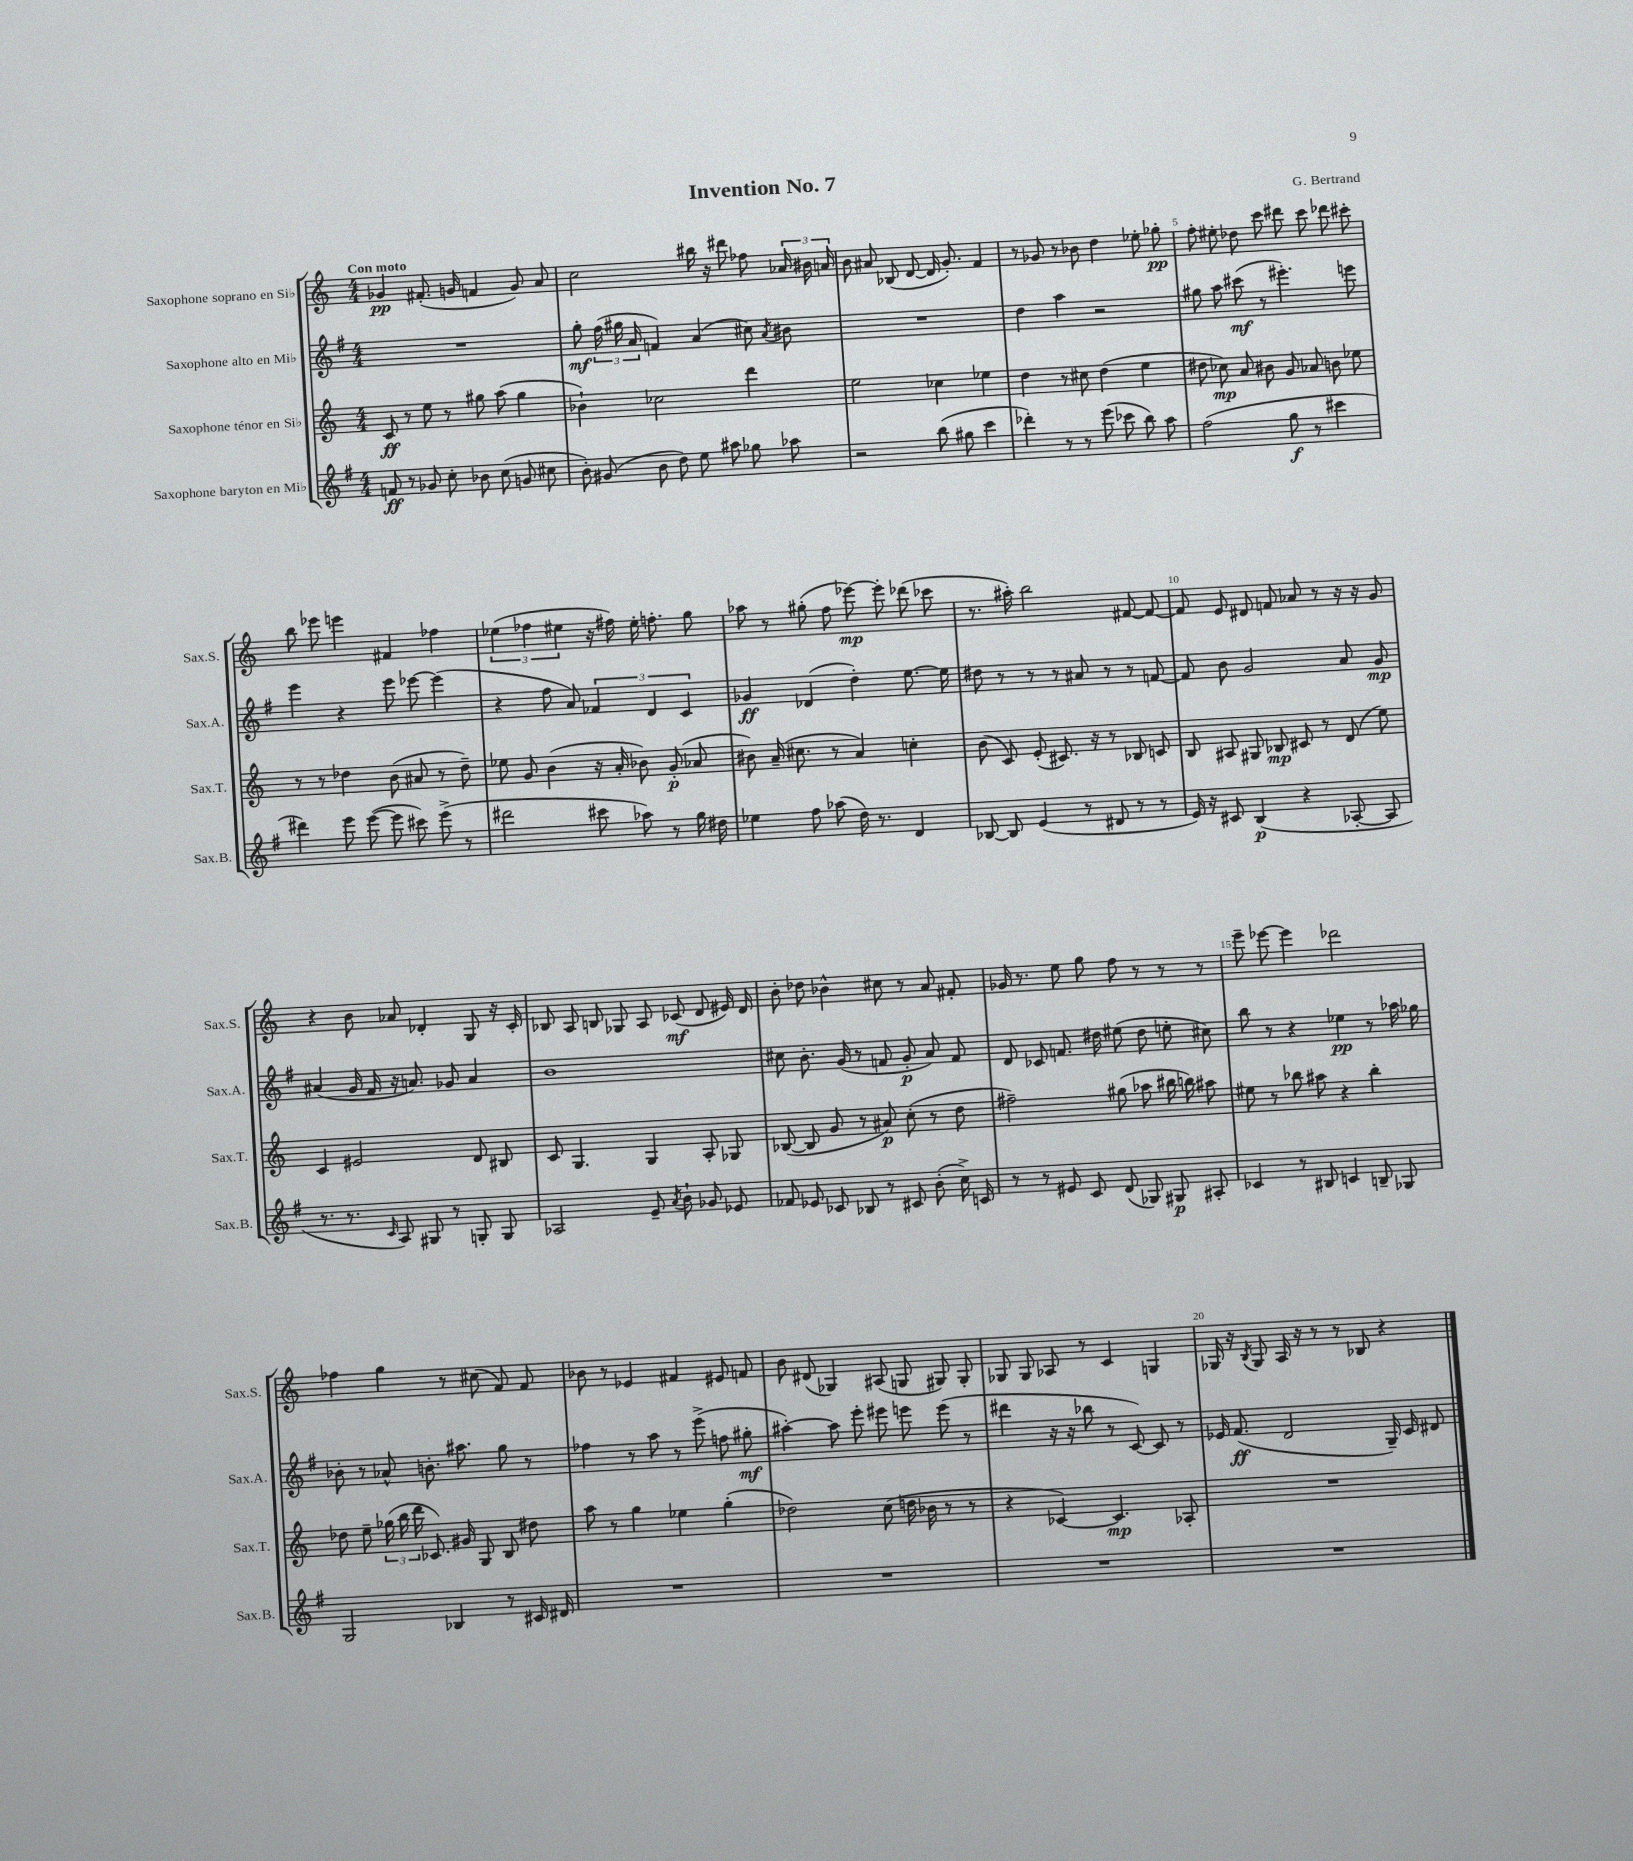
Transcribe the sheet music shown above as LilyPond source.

\header { title = "Invention No. 7" composer = "G. Bertrand" }
<<
\new StaffGroup <<
\new Staff = "s0" \with { instrumentName = "Saxophone soprano en Sib" shortInstrumentName = "Sax.S." } {
    \clef treble \key c \major \numericTimeSignature \time 4/4 \tempo "Con moto"
    \autoBeamOff ges'4\pp fis'8.-.( g'16 f'4 g'8) a'8 |
    c''2 bis''16 r16 dis'''8 fes''8 \tuplet 3/2 { aes'16 bis'16 a'16 } |
    b'8 ais'8 bes8( d'8~ d'16 g'8.-.) f'4 |
    r8 ges'8 r8 bes'8 d''4 ees''8-. ges''8-.\pp |
    f''8-. eis''8-. des''8 c'''8 dis'''8 c'''8 des'''8 cis'''8-. |
    b''8 ees'''8 e'''4 fis'4 fes''4 |
    \tuplet 3/2 { ees''4( fes''4 eis''4 } r16 fis''16) eis''16-. f''8.-. g''8 |
    aes''8 r8 gis''8-.( f''8 ees'''8~\mp) ees'''8-. des'''8( ces'''8 |
    r8. ais''16-.) b''2 fis'8~ fis'8~ |
    fis'8 e'8 dis'8 f'8 aes'8 r8 r16 r16 g'8 |
    r4 b'8 aes'8 des'4-. g8 r16 c'16-. |
    bes8 a8 b8 ges8 a8 ces'8\mf( d'8 eis'16) d'16 |
    b'8-. des''8 bes'4-^ cis''8 r8 a'8 fis'8-. |
    ges'16 r8. e''8 g''8 f''8 r8 r8 r8 |
    e'''8-- ees'''8~ ees'''4 des'''2 |
    fes''4 g''4 r8 cis''8( f'8) f'8 |
    bes'8 r8 ees'4 fis'4 eis'8 f'8 |
    b'8 dis'8( ges4) ais8( g8 gis8) gis8-. |
    ges8 ges8 aes8 r8 c'4 g4 |
    ges16 r16 \acciaccatura { b8 } ges8 a16 r16 r8 r8 bes8 r4 \bar "|." |
}
\new Staff = "s1" \with { instrumentName = "Saxophone alto en Mib" shortInstrumentName = "Sax.A." } {
    \clef treble \key g \major \numericTimeSignature \time 4/4
    \autoBeamOff R1 |
    g''8-.\mf \tuplet 3/2 { fis''16( gis''16 a'16 } f'4) a'4( cis''8) \acciaccatura { a'8 } bis'8 |
    R1 |
    d''4 a''4 r2 |
    gis''8 a''8 cis'''8\mf( r8 eis'''4.-.) e'''8 |
    e'''4 r4 e'''8 ees'''8~ ees'''4( |
    r4 fis''8 a'8) \tuplet 3/2 { fes'4 d'4 c'4 } |
    ges'4\ff des'4( d''4-.) e''8.~ e''16 |
    dis''8 r8 r8 r8 ais'8 r8 r8 f'8~ |
    f'8 b'8 g'2 a'8 g'8\mp |
    ais'4( g'16 fis'16 r16 a'8.) ges'8 a'4 |
    b'1 |
    cis''8 b'8.-. g'16( r8 f'8 g'8-.\p a'8) f'8 |
    d'8 ces'8 f'8. dis''16 eis''8( dis''8 e''8-. cis''8) |
    b''8 r8 r4 ees''4\pp r8 aes''16 ges''16 |
    bes'8-. r8 aes'8-^ b'8.-. ais''8. g''8 r8 |
    fes''4 r8 a''8 r8 e'''8->( f''8 gis''8-.\mf |
    ais''4~-.) ais''8 e'''8-. eis'''8 e'''8 e'''8( r8 |
    dis'''4 r16 r16 bes''8 r8 c'8~) c'8 r8 |
    ees'16 fis'8.\ff( d'2 g16--) c'16 dis'8 \bar "|." |
}
\new Staff = "s2" \with { instrumentName = "Saxophone ténor en Sib" shortInstrumentName = "Sax.T." } {
    \clef treble \key c \major \numericTimeSignature \time 4/4
    \autoBeamOff c'8\ff r8 e''8 r8 gis''8 a''8( gis''4 |
    bes'4-!) ces''2 d'''4 |
    e''2 ces''4 ees''4 |
    d''4 r8 cis''8 d''4( e''4 |
    dis''8 ces''8\mp) a'8 bis'8 g'8 aes'8 b'8 ees''8 |
    r8 r8 des''4 b'8( ais'8 r8 des''8--) |
    ees''8 g'8 b'4( r16 a'16-. bes'8) g'8-.\p( aes'8 |
    bis'8) a'16--( cis''8. r8 a'4) c''4-. |
    b'8( c'8) e'8-.( cis'8.) r16 r8 bes8 c'8 |
    b8 ais8 gis8 bes8\mp cis'8 r8 d'8( e''8) |
    c'4 eis'2 d'8 bis8 |
    c'8 g4. g4 a8-. ges8 |
    bes8~( bes8 g'8 r8 ais'8\p) c''8-.( r8 d''8 |
    fis''2--) gis''8( aes''8 bis''16 b''16) ais''8 |
    eis''8 r8 bes''8 ais''8 r4 bes''4-. |
    des''8 e''8-- \tuplet 3/2 { ges''16( b''16 d'''16 } ces'8.) gis'16 g8 b8 dis''8 |
    a''8 r8 g''4 ees''4 g''4-.( |
    des''2) c''8( d''16 bes'16 r8 r8 |
    r4 ces'4~) ces'4.\mp aes8-. |
    R1 \bar "|." |
}
\new Staff = "s3" \with { instrumentName = "Saxophone baryton en Mib" shortInstrumentName = "Sax.B." } {
    \clef treble \key g \major \numericTimeSignature \time 4/4
    \autoBeamOff f'8\ff r8 ges'8 c''8-. bes'8 c''8( g'8 cis''8 |
    b'8-.) gis'8( b'8 d''8) e''8 ais''8 ges''8 aes''8 |
    r2 b''8( gis''8 c'''4 |
    des'''4-.) r8 r8 e'''8( ces'''8 b''8) a''8 |
    fis''2( g''8\f r8 cis'''4 |
    dis'''4) e'''8 e'''8~( e'''8 cis'''8) e'''8->( r8 |
    dis'''2 cis'''8 aes''8) r8 g''16 dis''16 |
    ees''4 fis''8 aes''8( d''16) r8. d'4 |
    bes8~ bes8 e'4( r8 dis'8 r8 r8 |
    e'16) r16 cis'8 b4\p( r4 aes8~-. aes8 |
    r8. r8. \grace { c'16 } a8) gis8 r8 g8-. g8 |
    aes2 e'8-- \acciaccatura { a'8 } b'8-! ges'8 ees'8 |
    fes'8 ees'8 ces'8 bes8 r8 cis'8 b'8-.( c''16->) c'16 |
    r8 r8 eis'8 c'8 d'8( ges8) gis8\p ais8-. |
    ces'4 r8 bis8 c'4 b8-- ges8 |
    g2 bes4 r8 cis'16 dis'16 |
    R1 |
    R1 |
    R1 |
    R1 \bar "|." |
}
>>
>>
\layout { \context { \Score \override BarNumber.break-visibility = ##(#f #t #t) barNumberVisibility = #(every-nth-bar-number-visible 5) } }
